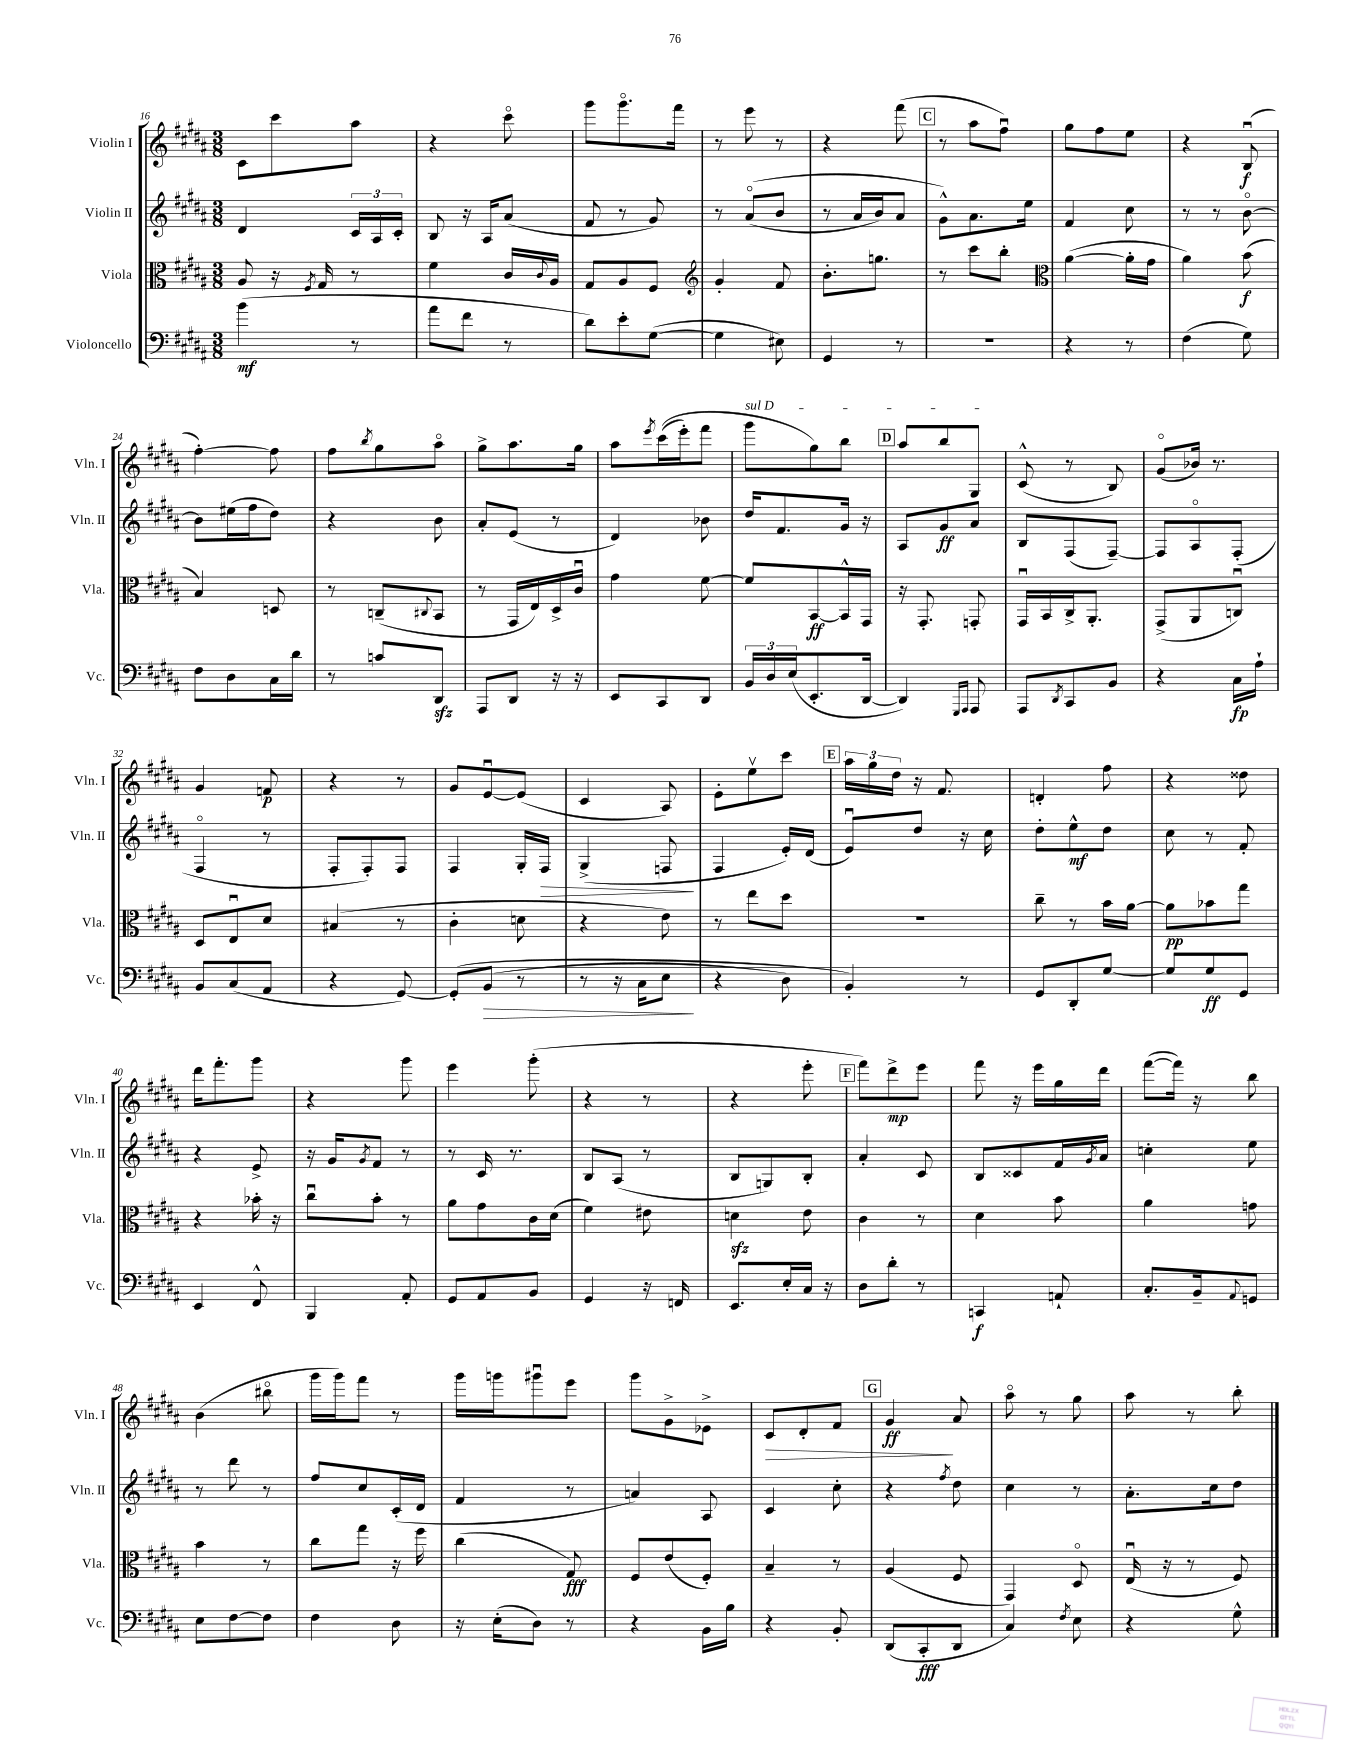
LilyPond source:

<<
\new StaffGroup <<
\new Staff = "s0" \with { instrumentName = "Violin I" shortInstrumentName = "Vln. I" } {
    \clef treble \key b \major \numericTimeSignature \time 3/8
    cis'8 cis'''8 ais''8 |
    r4 cis'''8\flageolet |
    gis'''8 gis'''8.\flageolet fis'''16 |
    r8 e'''8 r8 |
    r4 fis'''8( |
    \mark \markup { \box "C" } r8 ais''8 fis''8\downbow) |
    gis''8 fis''8 e''8 |
    r4 b8\downbow\f( |
    fis''4~-.) fis''8 |
    fis''8 \acciaccatura { b''8 } gis''8 ais''8\flageolet |
    gis''8-> ais''8. gis''16 |
    ais''8 \acciaccatura { e'''8 } cis'''16(\( e'''16-.) fis'''8 |
    \once \override TextSpanner.bound-details.left.text = \markup { \italic "sul D" } gis'''8\startTextSpan gis''8\) b''8 |
    \mark \markup { \box "D" } ais''8 b''8 gis8\stopTextSpan |
    cis'8-^( r8 b8) |
    gis'8\flageolet( bes'16) r8. |
    gis'4 f'8\p |
    r4 r8 |
    gis'8 e'8~\downbow e'8( |
    cis'4 ais8) |
    e'8-. e''8\upbow cis'''8 |
    \mark \markup { \box "E" } \tuplet 3/2 { ais''16 gis''16 dis''16 } r16 fis'8. |
    d'4-. fis''8 |
    r4 disis''8 |
    dis'''16 fis'''8.-. gis'''8 |
    r4 gis'''8 |
    e'''4 gis'''8-.( |
    r4 r8 |
    r4 e'''8-. |
    \mark \markup { \box "F" } fis'''8) dis'''8->\mp e'''8 |
    fis'''8 r16 e'''16 gis''16 dis'''16 |
    fis'''8~( fis'''16) r16 b''8 |
    b'4( bis''8\flageolet |
    gis'''16 gis'''16) fis'''8 r8 |
    gis'''16 g'''16 gis'''8\downbow e'''8 |
    gis'''8 gis'8-> ees'8-> |
    cis'8\> dis'8-. fis'8 |
    \mark \markup { \box "G" } gis'4\ff\! ais'8 |
    ais''8\flageolet r8 gis''8 |
    ais''8 r8 b''8-. \bar "|." |
}
\new Staff = "s1" \with { instrumentName = "Violin II" shortInstrumentName = "Vln. II" } {
    \clef treble \key b \major \numericTimeSignature \time 3/8
    dis'4 \tuplet 3/2 { cis'16 ais16 cis'16-. } |
    b8 r16 ais16 ais'8( |
    fis'8 r8 gis'8) |
    r8 ais'8\flageolet(\( b'8 |
    r8 ais'16 b'16) ais'8 |
    \mark \markup { \box "C" } gis'8-^\) ais'8. e''16 |
    fis'4 cis''8 |
    r8 r8 b'8~\flageolet |
    b'8 eis''16( fis''16 dis''8) |
    r4 b'8 |
    ais'8-. e'8( r8 |
    dis'4) bes'8 |
    dis''16 fis'8. gis'16 r16 |
    \mark \markup { \box "D" } ais8 gis'8\ff ais'8 |
    b8 fis8( fis8~--) |
    fis8 ais8\flageolet fis8-.( |
    fis4\flageolet r8 |
    fis8-. fis8-.) fis8 |
    fis4 gis16-. fis16\> |
    gis4->( f8\! |
    fis4 e'16-.) dis'16( |
    \mark \markup { \box "E" } e'8\downbow) dis''8 r16 cis''16 |
    dis''8-. e''8-^\mf dis''8 |
    cis''8 r8 fis'8-. |
    r4 e'8-> |
    r16 gis'16 \acciaccatura { gis'8 } fis'8 r8 |
    r8 cis'16 r8. |
    b8 ais8( r8 |
    b8 g8) b8-. |
    \mark \markup { \box "F" } ais'4-. cis'8 |
    b8 cisis'8 fis'16 \acciaccatura { gis'8 } ais'16 |
    c''4-. e''8 |
    r8 dis'''8 r8 |
    fis''8 cis''8 cis'16-.( dis'16 |
    fis'4 r8 |
    a'4) ais8 |
    cis'4 cis''8-. |
    \mark \markup { \box "G" } r4 \acciaccatura { fis''8 } dis''8 |
    cis''4 r8 |
    ais'8.-. cis''16 dis''8 \bar "|." |
}
\new Staff = "s2" \with { instrumentName = "Viola" shortInstrumentName = "Vla." } {
    \clef alto \key b \major \numericTimeSignature \time 3/8
    ais8 r16 \acciaccatura { fis8 } gis16 r8 |
    fis'4 cis'16 \appoggiatura { cis'8 } ais16 |
    gis8 ais8 fis8 |
    \clef treble gis'4-. fis'8 |
    b'8.-. g''8. |
    \mark \markup { \box "C" } r8 cis'''8 b''8-. |
    \clef alto ais'4~( ais'16-. gis'16 |
    ais'4) b'8\f( |
    b4) d8 |
    r8 c8--( \appoggiatura { cis8 } b,8 |
    r8 gis,16 e16) dis16-> cis'16\downbow |
    gis'4 fis'8~ |
    fis'8 b,8~\ff b,16-^ gis,16 |
    \mark \markup { \box "D" } r16 gis,8.-. g,8-. |
    gis,16\downbow b,16 cis16-> ais,8.-. |
    gis,8->( ais,8 c8\downbow) |
    dis8 e8\downbow dis'8 |
    bis4( r8 |
    cis'4-. d'8 |
    r4 e'8) |
    r8 e''8 dis''8 |
    \mark \markup { \box "E" } R4. |
    cis''8-- r8 b'16 ais'16~ |
    ais'8\pp bes'8 gis''8 |
    r4 bes'16-. r16 |
    cis''8\downbow b'8-. r8 |
    ais'8 gis'8 cis'16 dis'16( |
    fis'4) eis'8 |
    d'4\sfz e'8 |
    \mark \markup { \box "F" } cis'4 r8 |
    dis'4 b'8 |
    ais'4 g'8 |
    b'4 r8 |
    cis''8 gis''8 r16 fis''16 |
    cis''4( gis8\fff) |
    fis8 e'8( fis8-.) |
    b4-- r8 |
    \mark \markup { \box "G" } ais4( fis8 |
    gis,4) dis8\flageolet |
    e16\downbow( r16 r8 fis8) \bar "|." |
}
\new Staff = "s3" \with { instrumentName = "Violoncello" shortInstrumentName = "Vc." } {
    \clef bass \key b \major \numericTimeSignature \time 3/8
    b'4\mf( r8 |
    ais'8 fis'8 r8 |
    dis'8) e'8-. gis8~( |
    gis4 eis8) |
    gis,4 r8 |
    \mark \markup { \box "C" } r4. |
    r4 r8 |
    fis4( gis8) |
    fis8 dis8 cis16 dis'16 |
    r8 c'8 dis,8\sfz |
    ais,,8 dis,8 r16 r16 |
    e,8 cis,8 dis,8 |
    \tuplet 3/2 { b,16 dis16 e16( } e,8.-. dis,16~ |
    \mark \markup { \box "D" } dis,4) \grace { gis,,16 ais,,16 } ais,,8 |
    ais,,8 \acciaccatura { dis,8 } cis,8 b,8 |
    r4 cis16\fp ais16-! |
    b,8 cis8( ais,8 |
    r4 gis,8~) |
    gis,8-.\( b,8\>( r8 |
    r8 r16 cis16 e8\! |
    r4 dis8) |
    \mark \markup { \box "E" } b,4-.\) r8 |
    gis,8 dis,8-. gis8~ |
    gis8 gis8\ff gis,8 |
    e,4 fis,8-^ |
    b,,4 ais,8-. |
    gis,8 ais,8 b,8 |
    gis,4 r16 f,16 |
    e,8. e16-. cis16 r16 |
    \mark \markup { \box "F" } dis8 dis'8-. r8 |
    c,4\f a,8-! |
    cis8.-. b,16-- \appoggiatura { ais,8 } g,8 |
    e8 fis8~ fis8 |
    fis4 dis8 |
    r16 e16-.( dis8) r8 |
    r4 b,16 b16 |
    r4 b,8-. |
    \mark \markup { \box "G" } dis,8( cis,8-.\fff dis,8 |
    cis4) \acciaccatura { fis8 } e8 |
    r4 gis8-^ \bar "|." |
}
>>
>>
\layout { \context { \Score currentBarNumber = #16 } }
